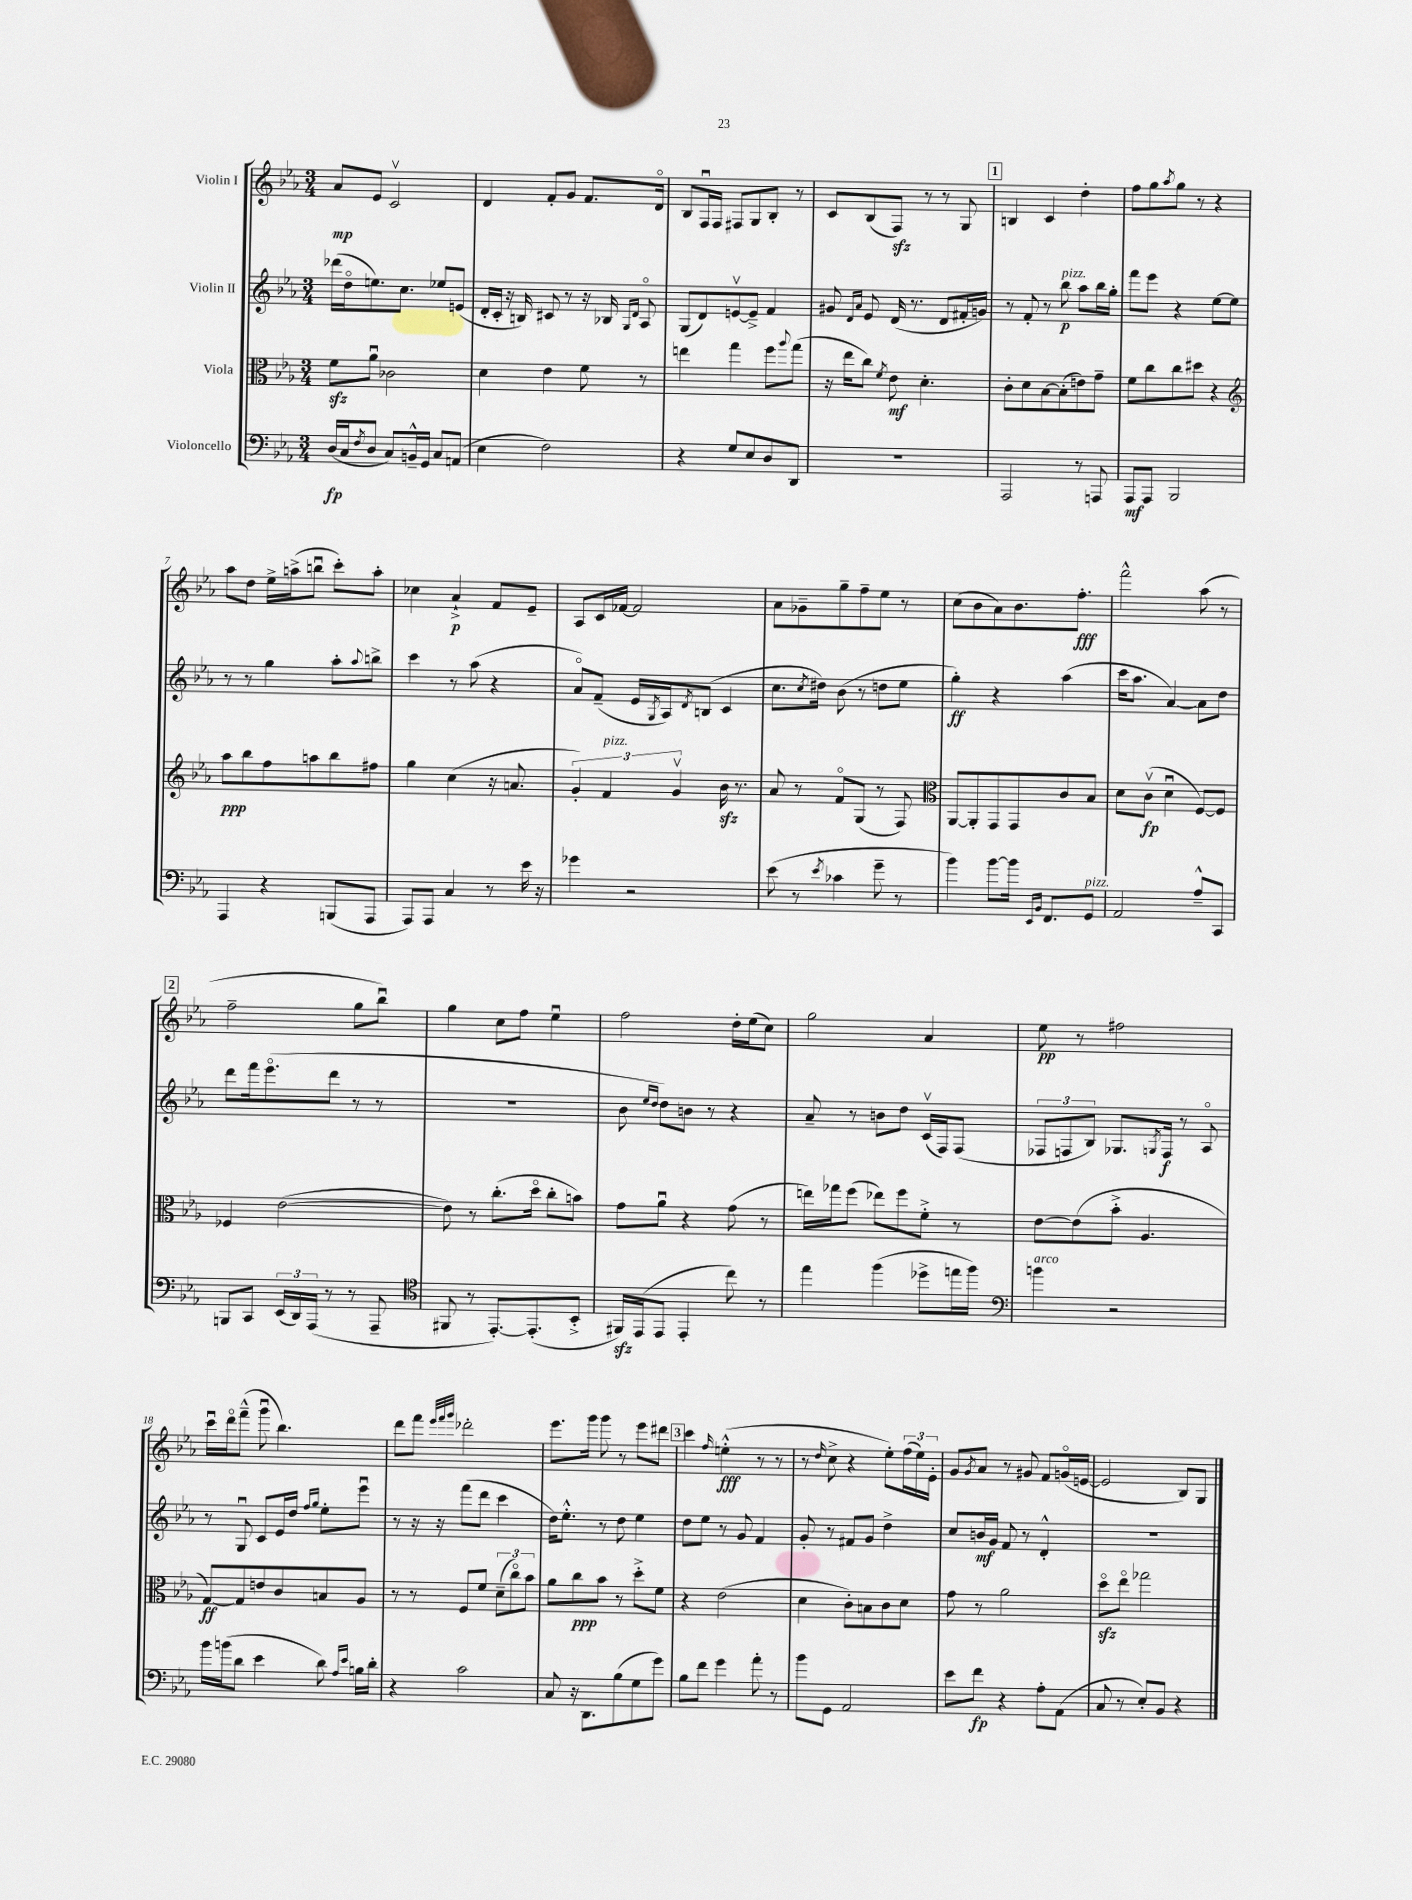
<<
\new StaffGroup <<
\new Staff = "s0" \with { instrumentName = "Violin I" } {
    \clef treble \key ees \major \numericTimeSignature \time 3/4
    aes'8\mp ees'8 c'2\upbow |
    d'4 f'8-. g'8 f'8. d'16\flageolet |
    bes8 f16\downbow f16 fis8 g8 bes8-. r8 |
    c'8 bes8( f8\sfz) r8 r8 g8 |
    \mark \markup { \box "1" } b4 c'4 d''4-. |
    f''8 g''8 \acciaccatura { aes''8 } g''8 r8 r4 |
    aes''8 d''8 ees''16-> a''16->( b''8\downbow c'''8-.) a''8-. |
    ces''4 aes'4-!->\p f'8 ees'8-- |
    aes8 c'16 fes'16~ fes'2 |
    aes'8 ges'8-- g''8-- f''8-- ees''8 r8 |
    c''8( bes'8 aes'8) bes'8. f''8.-.\fff |
    f'''2-^ aes''8( r8 |
    \mark \markup { \box "2" } f''2-- g''8 bes''8\downbow) |
    g''4 c''8 f''8 ees''4\downbow |
    f''2 d''16-. ees''16( c''8) |
    g''2 aes'4 |
    ees''8\pp r8 fis''2 |
    c'''16\downbow d'''16\flageolet f'''8---^( g'''8\downbow bes''4.) |
    d'''8 f'''8 \grace { ees'''32 f'''32 g'''32 } des'''2-. |
    ees'''8. g'''16 g'''8 r8 ees'''8 dis'''8 |
    \mark \markup { \box "3" } c'''4 \grace { f''16 } e''4-.-^\fff( r8 r8 |
    r8 \grace { d''16 } c''8-> r4 ees''8-.) \tuplet 3/2 { f''16( ees''16) ees'16-. } |
    g'8 \acciaccatura { g'8 } aes'8 r8 gis'8 f'8 g'16\flageolet( e'16~ |
    e'2 bes8) g8 \bar "|." |
}
\new Staff = "s1" \with { instrumentName = "Violin II" } {
    \clef treble \key ees \major \numericTimeSignature \time 3/4
    des'''16( d''16\flageolet e''8.) c''8. ees''8 e'8( |
    d'16-. c'16-. r16 b16) cis'8 r8 r16 bes16 \grace { g16 d'16 } aes8\flageolet |
    g8( d'8) e'8~\upbow e'8---> f'4 |
    gis'8 \grace { d'16 aes'16 } ees'8 d'16( r8. d'8 fis'16-. g'16) |
    \mark \markup { \box "1" } r8 f'8-. r8 bes''8\p^\markup { \italic "pizz." } aes''8 bes''16 g''16-. |
    f'''8 ees'''8 r4 ees''8~ ees''8 |
    r8 r8 g''4 aes''8-. \appoggiatura { aes''8 } b''8-> |
    c'''4 r8 aes''8( r4 |
    aes'8\flageolet) f'8--( ees'16 \acciaccatura { g8 } aes16) \acciaccatura { d'8 } b8( c'4 |
    c''8. \acciaccatura { c''8 } dis''16) bes'8( r8 d''8 ees''8 |
    g''4-.\ff) r4 aes''4( |
    c'''16 aes''8. aes'4~) aes'8 d''8 |
    \mark \markup { \box "2" } d'''8 f'''16 ees'''8.\flageolet( d'''8 r8 r8 |
    R2. |
    bes'8 \grace { ees''16 d''16 } d''8) b'8 r8 r4 |
    aes'8-- r8 b'8 d''8 c'16\upbow( f16) f8( |
    \tuplet 3/2 { fes8 f8 bes8) } ges8. \acciaccatura { g8 } f16\f r8 aes8\flageolet |
    r8 g8\downbow c'8 ees'16 d''16 \grace { f''16 g''16 } ees''8-. ees'''8\downbow |
    r8 r16 r16 f'''8( d'''8 c'''4 |
    d''16) ees''8.-.-^ r8 d''8 ees''4 |
    \mark \markup { \box "3" } d''8 ees''8 r8 g'8 f'4 |
    g'8-. r8 fis'8 g'8 d''4-> |
    c''8 b'16\mf g'16 f'8 r8 d'4-.-^ |
    R2. \bar "|." |
}
\new Staff = "s2" \with { instrumentName = "Viola" } {
    \clef alto \key ees \major \numericTimeSignature \time 3/4
    f'8\sfz aes'8\downbow ces'2 |
    d'4 ees'4 f'8 r8 |
    e''4 g''4 f''8 \appoggiatura { aes''8 } g''8( |
    r16 ees''16 c''8) \acciaccatura { f'8 } ees'8\mf d'4.-. |
    \mark \markup { \box "1" } c'8-. d'8 bes8~ bes8-.( e'8) g'8-- |
    f'8 c''8 c''8 dis''8 r4 |
    \clef treble aes''8\ppp bes''8 f''8 a''8 bes''8 fis''8 |
    g''4 c''4( r16 a'8. |
    \tuplet 3/2 { g'4-.) f'4^\markup { \italic "pizz." } g'4\upbow } bes'16\sfz r8. |
    aes'8 r8 f'8\flageolet g8( r8 f8) |
    \clef alto aes,8~ aes,8-. g,8 g,8 c'8 bes8 |
    d'8 c'8\upbow\fp( d'4\downbow f8~) f8 |
    \mark \markup { \box "2" } fes4 ees'2~( |
    ees'8) r8 c''8.-.( d''16\flageolet c''8-. b'8) |
    g'8 aes'8\downbow r4 g'8( r8 |
    e''16) ges''16 f''8( ees''8) f''8 f'8-.-> r8 |
    ees'8~ ees'8( bes'8-.-> aes4. |
    g8~\ff) g8 e'8 c'8 b8 aes8 |
    r8 r8 f8 f'8 \tuplet 3/2 { d'8--( c''8\flageolet) bes'8 } |
    aes'8 c''8\ppp bes'8 r8 d''8-.-> f'8 |
    \mark \markup { \box "3" } r4 ees'2( |
    d'4 c'8-.) b8 c'8 d'8 |
    g'8 r8 aes'2 |
    d''8\flageolet\sfz ees''8\flageolet ges''2 \bar "|." |
}
\new Staff = "s3" \with { instrumentName = "Violoncello" } {
    \clef bass \key ees \major \numericTimeSignature \time 3/4
    d16\fp( c16 \acciaccatura { f8 } d8 c8) b,16---^ g,16 c8 a,8( |
    ees4 f2) |
    r4 g8 ees8 d8 d,8 |
    R2. |
    \mark \markup { \box "1" } aes,,2 r8 a,,8 |
    aes,,8\mf aes,,8 bes,,2 |
    aes,,4 r4 b,,8( aes,,8 |
    aes,,8) aes,,8 c4 r8 ees'16 r16 |
    ges'4 r2 |
    ees'8( r8 \acciaccatura { ees'8 } ces'4 g'8-- r8 |
    bes'4) bes'8~ bes'16 \grace { ees,16 bes,16 } f,8. g,8^\markup { \italic "pizz." } |
    aes,2 aes8---^ c,8 |
    \mark \markup { \box "2" } b,,8 c,8 \tuplet 3/2 { ees,16( d,16) aes,,16( } r8 r8 aes,,8-- |
    \clef tenor fis,8 r8 ees,8.~-.) ees,8.-.( bes,8-.-> |
    fis,16\sfz) ees,16( ees,8 ees,4-. c''8) r8 |
    ees''4 f''4( des''8-> e''16 f''16) |
    \clef bass b'4^\markup { \italic "arco" } r2 |
    bes'16 b'16( d'8 ees'4 d'8) \grace { aes16 ees'16 } b16 d'16-. |
    r4 c'2 |
    c8 r16 d,8. bes8( g8 g'8) |
    \mark \markup { \box "3" } bes8 f'8 g'4 aes'8-. r8 |
    bes'8 g,8 aes,2 |
    ees'8 f'8\fp r4 aes8-. aes,8( |
    c8 r8 ees8-.) bes,8 r4 \bar "|." |
}
>>
>>
